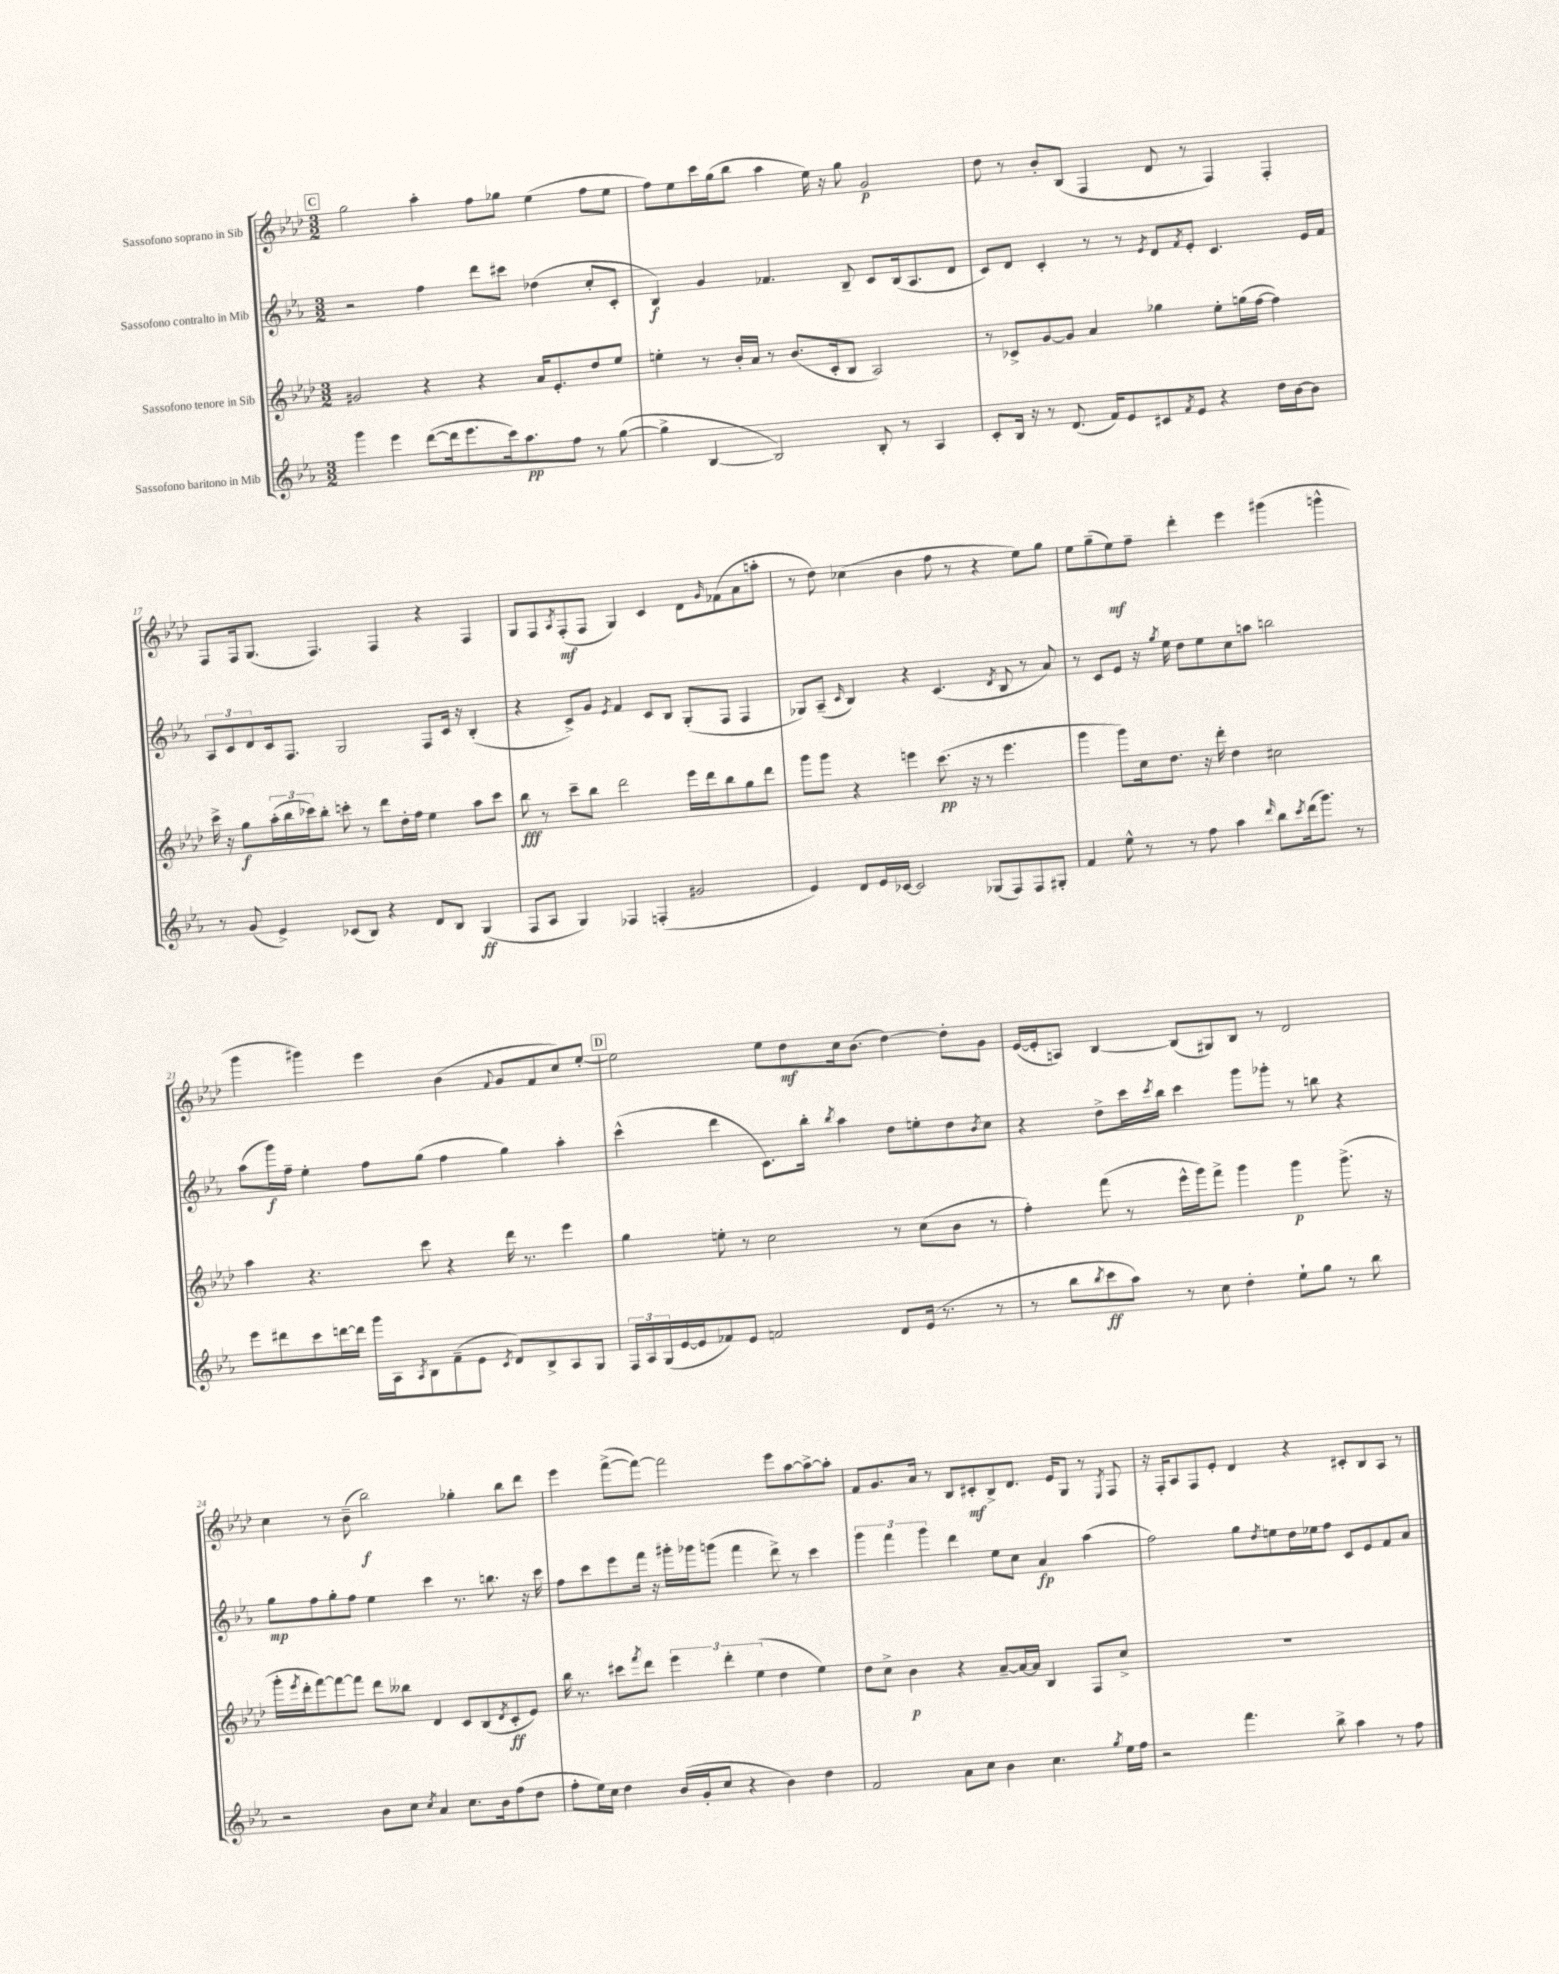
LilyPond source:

<<
\new StaffGroup <<
\new Staff = "s0" \with { instrumentName = "Sassofono soprano in Sib" } {
    \clef treble \key aes \major \numericTimeSignature \time 3/2
    \mark \markup { \box "C" } g''2 aes''4-. f''8 ges''8 ees''4( f''8 ees''8 |
    f''8) ees''8 c'''16 g''16( bes''8 aes''4 ees''16) r16 g''8 g'2\p |
    des''8 r8 bes'8-. bes8( f4 des'8 r8 f4) f4-. |
    f8 f16 g8.( f4.) f4 r4 f4 |
    g8 f8 \acciaccatura { aes8 } f8-.\mf( f8 g4) c'4 des'8 \grace { g'16 } fes'8( aes'8 a''8-. |
    r8 des''8) ces''4( bes'4 f''8 r8 r4 ees''8) g''8 |
    ees''8 g''8--( ees''8\mf) f''8-- des'''4-. ees'''4 gis'''4( g'''4-^ |
    g'''4 gis'''4) ees'''4 bes'4( \appoggiatura { f'8 } g'8 f'8 c''8) ees''8~-. |
    \mark \markup { \box "D" } ees''2 ees''8 des''8\mf c''16 bes'8.( des''4~) des''8-. g'8 |
    ees'16~( ees'16-. a8) bes4~ bes8( gis8) bes8 r8 des'2 |
    c''4 r8 bes'8--( bes''2\f) ges''4-. bes''8 des'''8 |
    ees'''4 f'''8~->( f'''8~) f'''2 ees'''8 aes''8~ aes''8~-> aes''8-. |
    f'8 g'8. aes'16 r8 bes8 cis'8-.\mf bes8-> des'8. ees'16 g8 r8 \acciaccatura { ees8 } f8 |
    r16 f16-. aes8 f8 ees'8-. des'4 r4 cis'8-. bes8 aes8 r8 \bar "|." |
}
\new Staff = "s1" \with { instrumentName = "Sassofono contralto in Mib" } {
    \clef treble \key ees \major \numericTimeSignature \time 3/2
    \mark \markup { \box "C" } r2 f''4 d'''8 cis'''8 des''4( c''8-. c'8-. |
    bes4\f) g'4 fes'4. bes8-- c'8 bes16( aes8. d'8 |
    c'8) d'8 c'4-. r8 r8 \acciaccatura { ees'8 } d'8 \acciaccatura { f'8 } ees'8-. c'4. ees'16 f'16 |
    \tuplet 3/2 { aes8 c'8 d'8 } c'16 f8. g2 f8 c'16 r16 bes4-.( |
    r4 c'8->) g'8 \acciaccatura { ees'8 } f'4 c'8 bes8 g8-.( f8 f4 |
    ges8) aes8--( \grace { c'16 } bes4) r4 c'4.( \acciaccatura { d'8 } bes8 r8 aes'8) |
    r8 c'8 ees'8 r16 \acciaccatura { g''8 } ees''16 d''8 ees''8 c''8 a''8 b''2 |
    aes''8( g'''16\f) f''16-- ees''4-. f''8 g''8( f''4 g''4) aes''4-. |
    \mark \markup { \box "D" } c'''4-^( d'''4 c'8.) bes''16-. \acciaccatura { bes''8 } aes''4 d''8 e''8-. d''8 \acciaccatura { bes'8 } c''8 |
    r4 d''8-> c'''16 \acciaccatura { c'''8 } bes''16 c'''4 g'''8 ges'''8-. r8 b''8 r4 |
    g''8\mp f''8 g''8-. f''8 ees''4 c'''4 r8. b''8. r16 c'''16 |
    f''8 c'''8 ees'''8 f'''16 r16 gis'''16-. ges'''16 g'''8( f'''4 d'''8->) r8 c'''4 |
    \tuplet 3/2 { g'''4 f'''4 g'''4 } d'''4 ees''8 c''8 aes'4\fp aes''4( |
    f''2) g''8 \acciaccatura { d''8 } e''8 d''16 ees''16 f''8 c'8 ees'8 f'8 aes'8 \bar "|." |
}
\new Staff = "s2" \with { instrumentName = "Sassofono tenore in Sib" } {
    \clef treble \key aes \major \numericTimeSignature \time 3/2
    \mark \markup { \box "C" } gis'2 r4 r4 aes'16 ees'8.-. des''8 ees''8 |
    e''4-. r8 bes'16-. aes'16 r8 bes'8.( c'16-. bes8 aes2) |
    r8 ces'8-> g'8~ g'8 aes'4 ges''4 ees''8-. g''16( f''16~ f''4) |
    c'''16-> r16 g''8\f \tuplet 3/2 { aes''16-.( bes''16 ces'''16) } bes''8-. c'''8-. r8 des'''8 des''16-. f''16 ees''4 aes''8 c'''8 |
    bes''8\fff r8 c'''8-- bes''8 des'''2 ees'''16 des'''16 bes''8 g''8 des'''8 |
    g'''8 g'''8 r4 e'''4 c'''8.\pp( r16 r8 e'''4. |
    g'''4 g'''8) c''16 des''8. r16 des'''16-. des''4 cis''2 |
    aes''4 r4. c'''8 r4 des'''16 r8. ees'''4 |
    \mark \markup { \box "D" } g''4 e''8-. r8 c''2 r8 c''8( bes'8 r8 |
    f''4-.) f'''8( r8 ees'''16-^ g'''16) f'''8-> g'''4 g'''4\p g'''8.->( r16 |
    g'''16-. \acciaccatura { ees'''8 } des'''16-. f'''8~) f'''8~ f'''8 des'''8 beses''8 des'4 c'8 bes8( \acciaccatura { des'8 } c'8-.\ff ees'8) |
    bes''16 r8. cis'''8 \acciaccatura { f'''8 } des'''8 \tuplet 3/2 { ees'''4 des'''4-. ees''4( } des''4 ees''4) |
    des''8 c''8-> bes'4\p r4 aes'8~-- aes'16~ aes'16 bes4 f8 c''8-> |
    R1. \bar "|." |
}
\new Staff = "s3" \with { instrumentName = "Sassofono baritono in Mib" } {
    \clef treble \key ees \major \numericTimeSignature \time 3/2
    \mark \markup { \box "C" } g'''4 ees'''4 d'''8~( d'''16 ees'''8. c'''16) aes''8.\pp f''8 r8 g''8~( |
    g''4-> bes4~ bes2) bes8-. r8 aes4 |
    c'8-. bes16 r16 r8 d'8.( f'16) ees'8 cis'8 \acciaccatura { f'8 } ees'8 r4 d''16 bes'16~ bes'8 |
    r8 g'8( ees'4->) ces'8( bes8) r4 d'8 bes8 g4\ff( |
    f8 aes8 g4) fes4 f4-.( gis'2 |
    ees'4) d'8 ees'16 ces'16~ ces'2 ges8( f8) f8 gis8-. |
    f'4 ees''8-^ r8 r8 f''8 aes''4 \grace { d'''16 } bes''8 \acciaccatura { c'''8 } d'''16( g'''8.) r8 |
    ees'''8 dis'''8 c'''8 d'''16~ d'''16 g'''16 aes16 \acciaccatura { aes8 } bes8 f'8--( ees'8 \acciaccatura { c'8 } d'8) bes8-> aes8 g8 |
    \mark \markup { \box "D" } \tuplet 3/2 { f16 aes16 g16( } ees'16~ ees'16 fes'8) ees'8 f'2 d'8 ees'16( r8. r8 |
    r8 bes''8 \acciaccatura { bes''8 } c'''8\ff aes''8) r8 c''8 d''4-. ees''8-! g''8 r8 bes''8 |
    r2 bes'8 c''8 \acciaccatura { c''8 } aes'4 c''8. bes'16 f''8( d''8 |
    f''8-. ees''16) c''16 d''4 bes'16( g'16-. c''8 r4 bes'4) d''4 |
    f'2 aes'8 c''8 bes'4 c''4. \acciaccatura { g''8 } ees''16 f''16 |
    r2 f'''4. bes''8-> aes''4 r8 f''8 \bar "|." |
}
>>
>>
\layout { \context { \Score currentBarNumber = #14 } }
